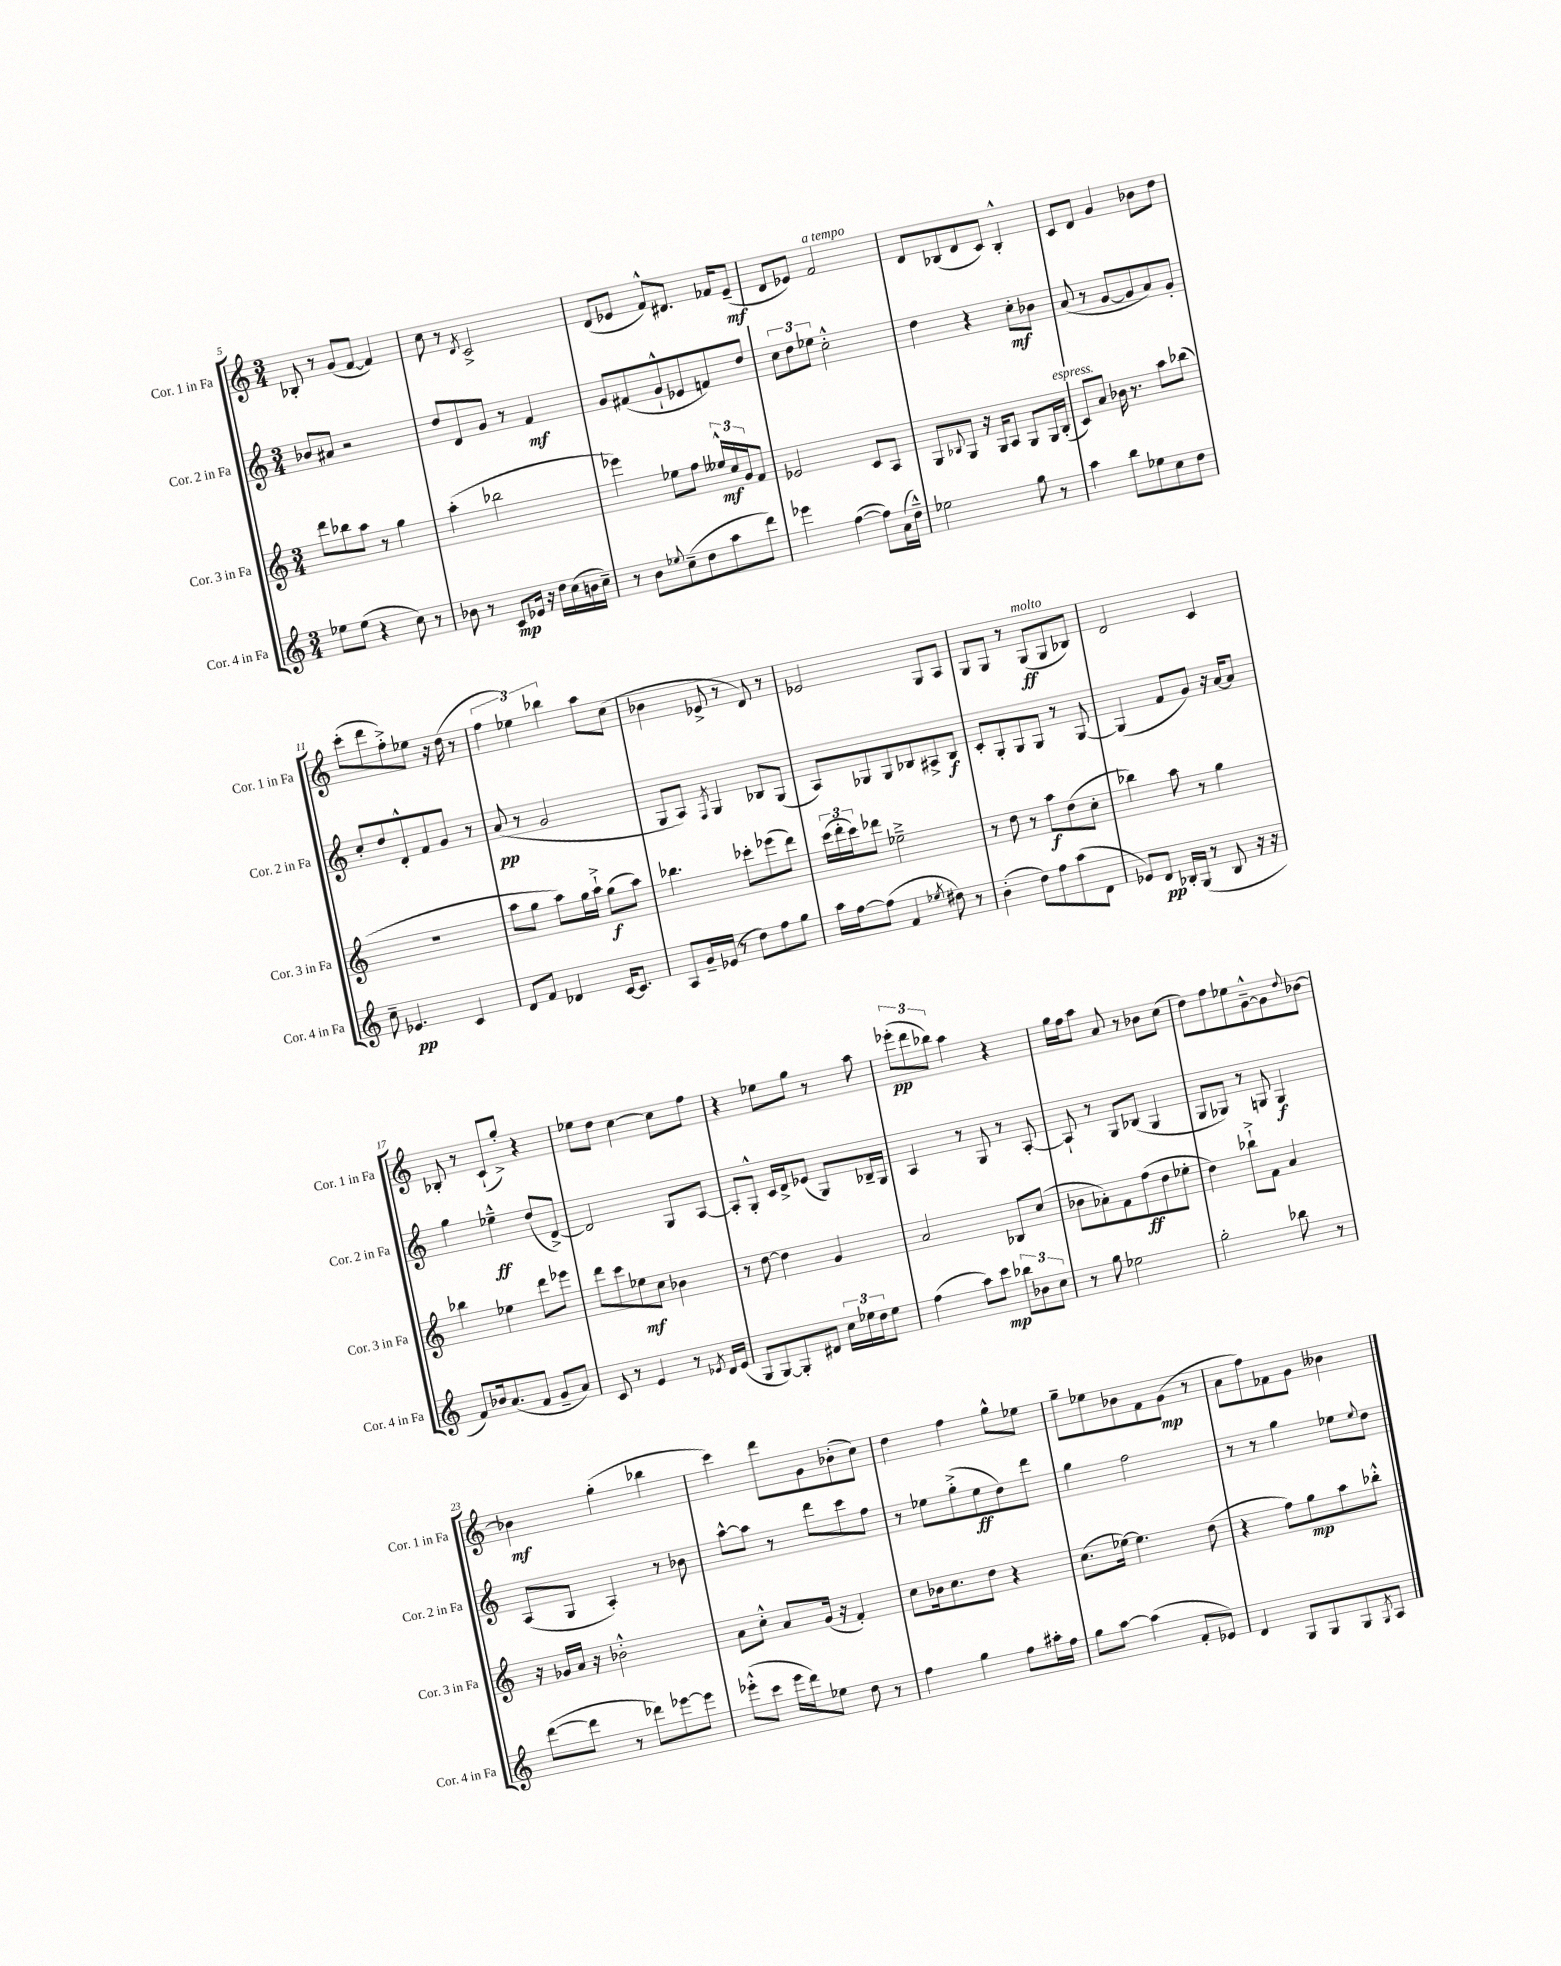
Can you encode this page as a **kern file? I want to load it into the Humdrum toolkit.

**kern	**kern	**kern	**kern
*staff4	*staff3	*staff2	*staff1
*clefG2	*clefG2	*clefG2	*clefG2
*k[]	*k[]	*k[]	*k[]
*M3/4	*M3/4	*M3/4	*M3/4
8ee-	8ddd	8b-	8B-'
(8ee-	8bb-	8a#	8r
4r	8aa	2r	(8g
.	8r	.	[8f
8cc)	4gg	.	4f])
8r	.	.	.
=	=	=	=
8b-	(4aa'	8dd	8cc
8r	.	8d	8r
.	.	.	8qd
8c	2bb-	8g	2c^
16e-	.	8r	.
16r	.	.	.
16dd	.	4f	.
(16cc	.	.	.
16b	.	.	.
16cc~)	.	.	.
=	=	=	=
8r	4eee-)	8g	(8d
8b	.	(8f#	8e-
8qqee-	.	.	.
(8cc~	8ee-	8g`^^	8f^^)
8dd	8ff	8e-	8.d#
8aa	24ee--^^	8f)	.
.	24cc	.	.
.	.	.	16f-
.	24g	.	.
8ddd)	8f	8dd	(8e-~
=	=	=	=
4eee-	2e-	12cc	8d
.	.	12dd	.
.	.	.	8e-)
.	.	12ee-	.
([4ff	.	2cc'^^	2f
8ff])	8c	.	.
(16a	8A	.	.
16dd~^^)	.	.	.
=	=	=	=
2ee-	8G	4dd	8d
.	8qqB-	.	.
.	8G	.	(8B-
.	16r	4r	8d
.	16G	.	.
.	8A	.	8c)
8gg	8G	8cc'	4B-'^^
8r	16G	8b-	.
.	(16B-'	.	.
=	=	=	=
4aa	8c)	(8a	8c
.	8a	8r	8d
8bb	16b-	[8g	4g
.	8.r	.	.
8ee-	.	8g]	.
8cc	8aa	8a)	8b-
8dd	(8bb-	8g'	8dd
=	=	=	=
8cc~	2.r	8cc'	(8ccc'
4.e-	.	8dd	8ddd
.	.	8d'^^	8ff'^)
.	.	8f	8ee-
4c	.	8g	16r
.	.	.	(16dd
.	.	8r	8r
=	=	=	=
8d	8aa	(8a	6ff
8f	8gg	8r	.
.	.	.	6ee-)
4d-	8aa)	2g	.
.	.	.	6bb-
.	16gg	.	.
.	16aa`^	.	.
[16c	(8gg	.	8aa
8.c]	.	.	.
.	8aa)	.	(8cc
=	=	=	=
8A	4.bb-	8G	4b-
16g~	.	8A)	.
(16e-	.	.	.
.	.	8qF	.
8r	.	4G	8e-^
8dd)	8ccc-'	.	8r
8ff	(8eee-	8B-	8d)
8gg	8ddd)	(8G	8r
=	=	=	=
16aa	(24ccc	8A)	2e-
.	24ddd'	.	.
[16ff	.	.	.
.	24ccc)	.	.
(8ff]	8ddd-	8G-	.
4f	2ee-~^	8G-	.
.	.	8B-	.
8qee-	.	.	.
8dd#)	.	8A#^	8G
8r	.	8B-	8A
=	=	=	=
(4b'	8r	8c'	8G
.	8dd	8G'	8G
8dd)	8r	8G	8r
8ff	8aa	8G	(8G
(8aa	(8dd	8r	8G
8d	8cc'	[8G	8B-)
=	=	=	=
8e-)	4bb-)	(4G]	2d
8d	.	.	.
16B-'	8aa	8f	.
(16G	.	.	.
8r	8r	8g)	.
8B-	4gg	16r	4c
.	.	[16a	.
16r	.	8a]	.
16r	.	.	.
=	=	=	=
8f)	4bb-	4gg	8B-'
16b-	.	.	8r
(8.a	.	.	.
.	4ee-	4ee-~^^	(8c`
8f	.	.	8gg'^)
8g~	8ddd	(8dd	4r
8a)	8eee-	[8d^)	.
=	=	=	=
8c	8ddd	2d]	8ee-
8r	8ccc	.	8dd
4e	8ee-	.	[4cc
.	8cc	.	.
8r	4b-	8G	8cc]
8qe-	.	.	.
16d	.	[8A	8ff
(16e-	.	.	.
=	=	=	=
8G	8r	8A']	4r
[8G)	[8dd	8G'^^	.
8G']	4dd]	16c	8ee-
.	.	16d^	.
8d#	.	(8e-	8gg
24cc	4g	8G)	8r
24ee-	.	.	.
24dd	.	.	.
8ee-	.	16B-~	8aa
.	.	16G	.
=	=	=	=
(4ff	2a	4A	(12eee-'
.	.	.	12ddd
.	.	.	12bb-)
8aa)	.	8r	4aa
8ccc	.	8G	.
12bb-	8B-	8r	4r
12b-	.	.	.
.	(8cc	[8A'	.
12cc	.	.	.
=	=	=	=
8r	8b-	8A`]	16gg
.	.	.	16ff
8gg	8a-')	8r	8aa
2ee-	8f	8G	8a
.	(8ff	(8B-	8r
.	8dd	4G	8b-
.	8ee-'	.	(8cc
=	=	=	=
2gg'	4dd)	8G	8dd)
.	.	8G-)	8ff
.	8bb-`^	8r	8ee-
.	8f	8G	[8g~^^
8bb-	4a	4G	8g]
.	.	.	8qqdd
8r	.	.	[8b-
=	=	=	=
([8ddd	16r	(8A	4b-]
.	16g-	.	.
8ddd]	16a	8G	.
.	16r	.	.
8r	2b-'^^	4A')	(4gg'
8ddd-)	.	.	.
[8eee-	.	8r	4bb-
8eee-]	.	8b-	.
=	=	=	=
(8eee-'^^	8a	[8aa^^	4ccc)
8ccc	8cc'^^	8aa]	.
16eee-	8a	8r	8ddd
16ddd)	.	.	.
8ee-	(16g	8ddd	8g
.	16r	.	.
8dd	4f')	8ccc	(8b-'
8r	.	8ff	8cc)
=	=	=	=
4ff	8cc	8r	4dd
.	16b-	8ee-	.
.	8.cc	.	.
4gg	.	(8gg'^	4ff
.	8dd	8ee-	.
8ff	4r	8dd)	8gg^^
16aa#'	.	8ddd	8ee-
16ff	.	.	.
=	=	=	=
8gg	(8.cc	4gg	8gg~
[8aa	.	.	8ee-
.	[16ee-)	.	.
(4aa]	4.ee-]	2ff	8b-
.	.	.	8f
8f'	.	.	(8g
8e-)	(8dd	.	8r
=	=	=	=
4d	4r	8r	8a
.	.	8r	8ff)
8G	8ff)	4gg	8f-
8G	8gg	.	8g
8G	8aa	8ee-	4b--
8qG	.	8qqee-	.
8A	8bb-'^^	8dd	.
==	==	==	==
*-	*-	*-	*-
